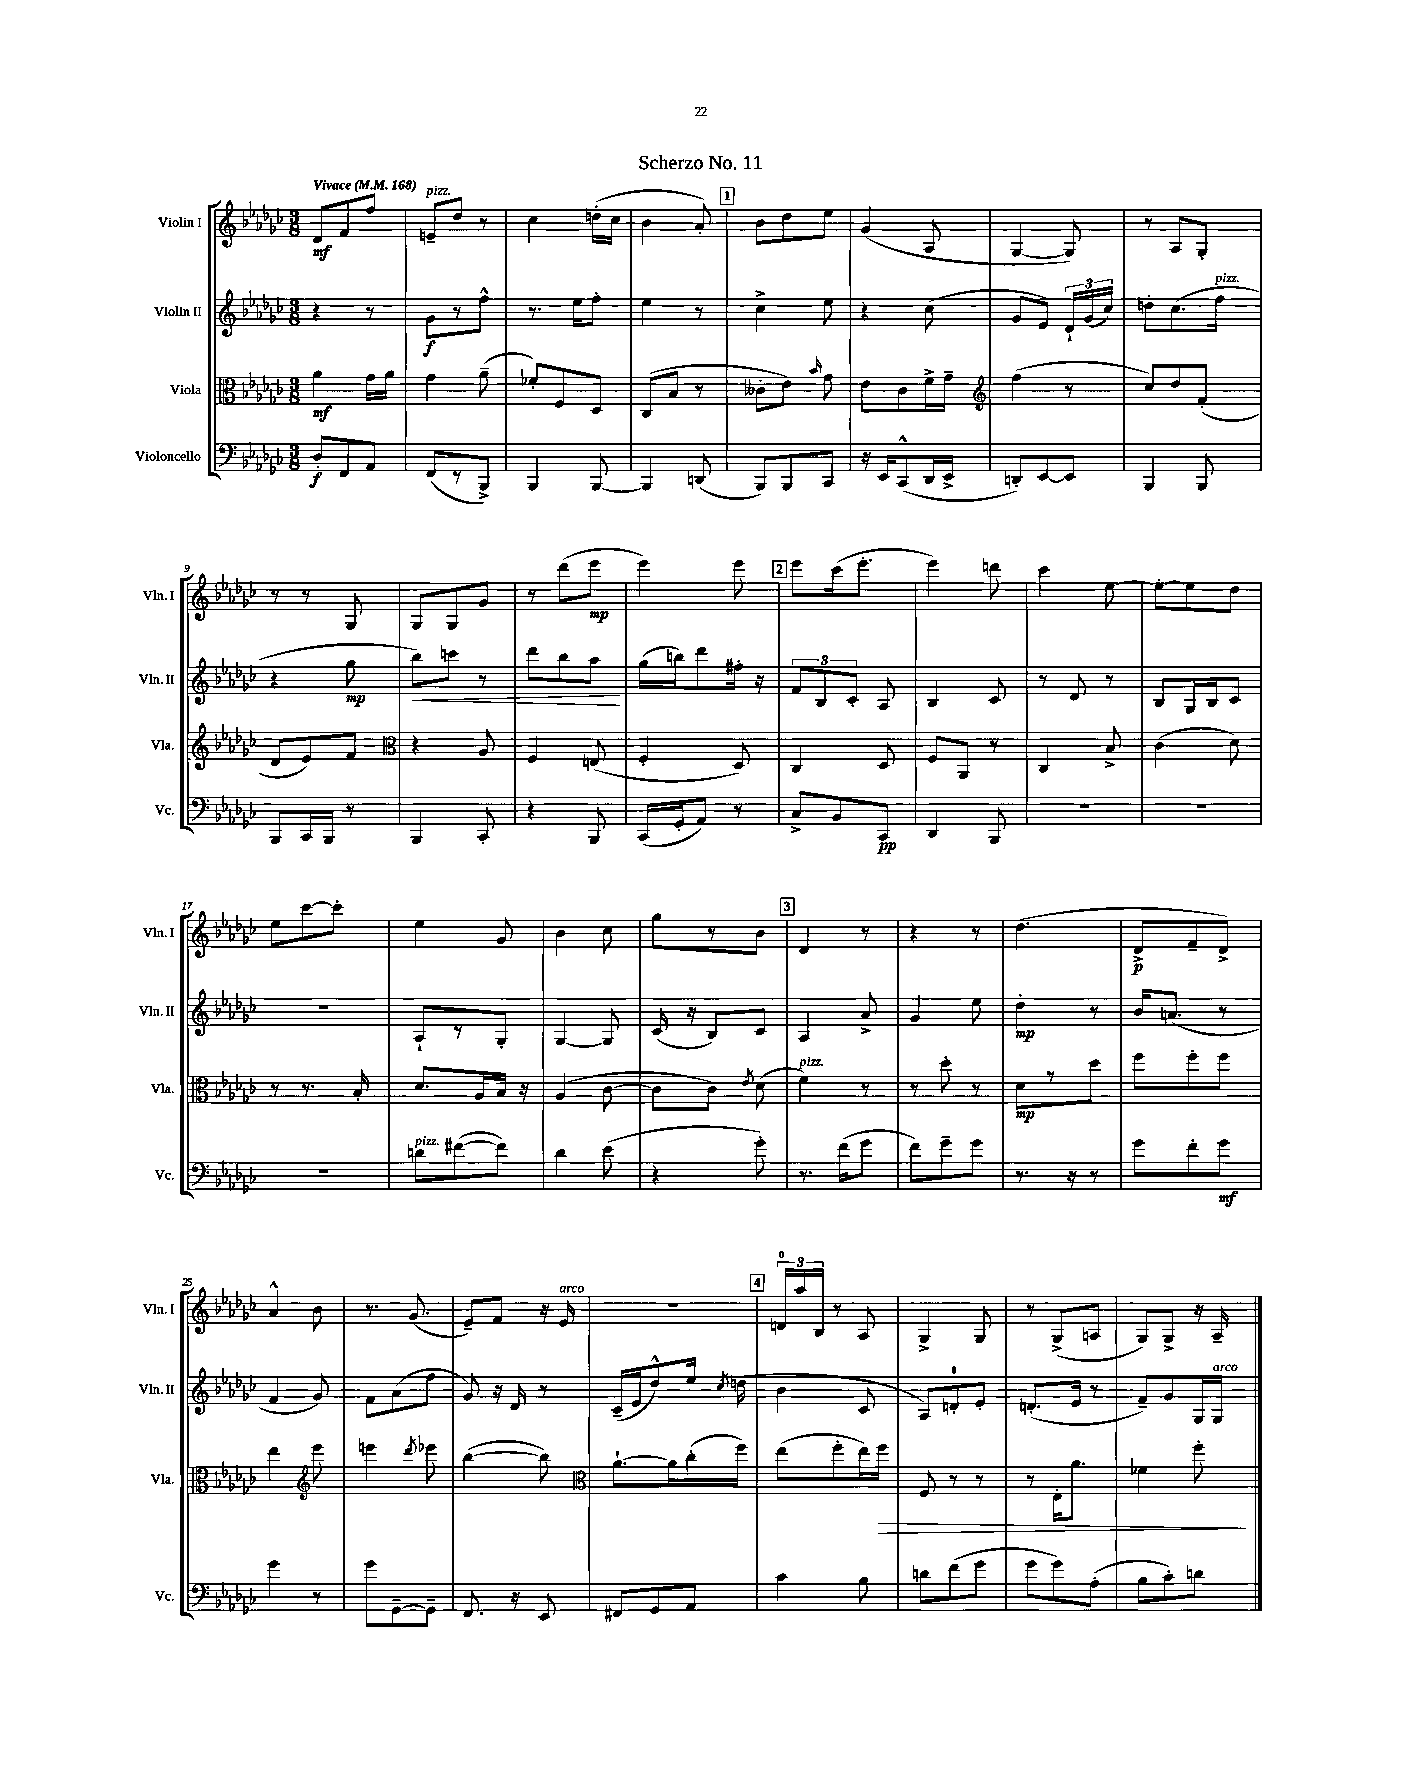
\header { title = "Scherzo No. 11" }
<<
\new StaffGroup <<
\new Staff = "s0" \with { instrumentName = "Violin I" shortInstrumentName = "Vln. I" } {
    \clef treble \key ges \major \numericTimeSignature \time 3/8 \tempo "Vivace" 4 = 168
    \autoBeamOff des'8[\mf f'8 f''8] |
    e'8[--^\markup { \italic "pizz." } des''8] r8 |
    ces''4 d''16[-.( ces''16] |
    bes'4 aes'8-.) |
    \mark \markup { \box "1" } bes'8[ des''8 ees''8] |
    ges'4( aes8 |
    ges4~ ges8) |
    r8 aes8[ ges8]-. |
    r8 r8 ges8 |
    ges8[ ges8 ges'8] |
    r8 des'''8[( ees'''8]\mp |
    ees'''4) ees'''8 |
    \mark \markup { \box "2" } ees'''8[ ces'''16( ees'''8.]-. |
    ees'''4) d'''8 |
    ces'''4 ees''8~ |
    ees''8[~-. ees''8 des''8] |
    ees''8[ ces'''8~ ces'''8]-. |
    ees''4 ges'8 |
    bes'4 ces''8 |
    ges''8[ r8 bes'8] |
    \mark \markup { \box "3" } des'4 r8 |
    r4 r8 |
    des''4.( |
    des'8[->\p f'8-- des'8]->) |
    aes'4-^ bes'8 |
    r8. ges'8.( |
    ees'8[--) f'8] r16 ees'16^\markup { \italic "arco" } |
    R4. |
    \mark \markup { \box "4" } \tuplet 3/2 { d'16[-0 aes''16 bes16] } r8 aes8 |
    ges4-> ges8 |
    r8 ges8[->( a8] |
    ges8[) ges8]-> r16 aes16-- \bar "|." |
}
\new Staff = "s1" \with { instrumentName = "Violin II" shortInstrumentName = "Vln. II" } {
    \clef treble \key ges \major \numericTimeSignature \time 3/8
    \autoBeamOff r4 r8 |
    ges'8[\f r8 f''8]-^ |
    r8. ees''16[ f''8]-. |
    ees''4 r8 |
    \mark \markup { \box "1" } ces''4-> ees''8 |
    r4 ces''8( |
    ges'8[ ees'8]) \tuplet 3/2 { des'16[-! ges'16( ces''16]) } |
    d''8[-. ces''8.( f''16]^\markup { \italic "pizz." } |
    r4 ges''8\mp |
    bes''8[\<) c'''8] r8 |
    des'''8[ bes''8 aes''8]\! |
    ges''16[( b''16) des'''8 fis''16]-. r16 |
    \mark \markup { \box "2" } \tuplet 3/2 { f'8[ bes8 ces'8]-. } aes8 |
    bes4 ces'8 |
    r8 des'8 r8 |
    bes8[ ges16 bes16 ces'8] |
    R4. |
    aes8[-! r8 ges8]-. |
    ges4~ ges8 |
    ces'16( r16 bes8[) ces'8] |
    \mark \markup { \box "3" } aes4 aes'8-> |
    ges'4 ees''8 |
    des''4-.\mp r8 |
    bes'16[ a'8.]( r8 |
    f'4 ges'8) |
    f'8[ aes'8( f''8] |
    ges'8) r16 des'16 r8 |
    ces'16[--( ees'16 des''8-^) ees''16] \acciaccatura { ces''8 } d''16( |
    \mark \markup { \box "4" } bes'4 ces'8 |
    aes8[) d'8-0-. ees'8]-. |
    d'8.[-.( ees'16] r8 |
    f'8[--) ges'8 ges16 ges16]^\markup { \italic "arco" } \bar "|." |
}
\new Staff = "s2" \with { instrumentName = "Viola" shortInstrumentName = "Vla." } {
    \clef alto \key ges \major \numericTimeSignature \time 3/8
    \autoBeamOff aes'4\mf ges'16[ aes'16] |
    ges'4 aes'8--( |
    fes'8[-.) f8 des8] |
    ces8[( bes8] r8 |
    \mark \markup { \box "1" } ceses'8[-. ees'8]) \grace { bes'16 } ges'8 |
    ees'8[ ces'8 f'16-> ges'16]-- |
    \clef treble f''4( r8 |
    ces''8[) des''8 f'8]-.( |
    des'8[ ees'8) f'8] |
    \clef alto r4 aes8 |
    f4 e8( |
    f4-. des8) |
    \mark \markup { \box "2" } ces4 des8 |
    f8[ aes,8] r8 |
    ces4 bes8-> |
    ces'4( des'8) |
    r8 r8. bes16-. |
    des'8.[ aes16 bes16] r16 |
    aes4( ces'8~ |
    ces'8[ ces'8]) \acciaccatura { ees'8 } des'8( |
    \mark \markup { \box "3" } f'4^\markup { \italic "pizz." }) r8 |
    r8 des''8-. r8 |
    des'8[\mp r8 des''8] |
    f''8[ f''8-. f''8] |
    ees''4 \clef treble ees'''8 |
    e'''4 \acciaccatura { des'''8 } ees'''8 |
    bes''4~( bes''8) |
    \clef alto aes'8.[~-! aes'16 ces''16-.( f''16]) |
    \mark \markup { \box "4" } ees''8[( f''8-. ees''16) f''16]\> |
    f8 r8 r8 |
    r8 ees16[-. aes'8.] |
    fes'4 f''8-.\! \bar "|." |
}
\new Staff = "s3" \with { instrumentName = "Violoncello" shortInstrumentName = "Vc." } {
    \clef bass \key ges \major \numericTimeSignature \time 3/8
    \autoBeamOff des8[-.\f f,8 aes,8] |
    f,8[( r8 bes,,8]->) |
    bes,,4 bes,,8~ |
    bes,,4 d,8( |
    \mark \markup { \box "1" } bes,,8[) bes,,8 ces,8] |
    r16 ees,16[ ces,8-^( des,16 ees,16]-> |
    d,8[-.) ees,8~ ees,8] |
    bes,,4 bes,,8 |
    bes,,8[ ces,16 bes,,16] r8 |
    bes,,4 ces,8-. |
    r4 bes,,8 |
    ces,16[( ges,16-. aes,8]) r8 |
    \mark \markup { \box "2" } ces8[-> bes,8 ces,8]\pp |
    des,4 bes,,8 |
    R4. |
    R4. |
    R4. |
    d'8[^\markup { \italic "pizz." } fis'8~( fis'8]) |
    des'4 ees'8( |
    r4 ges'8-.) |
    \mark \markup { \box "3" } r8. f'16[( ges'8] |
    f'8[) ges'8-- ges'8] |
    r8. r16 r8 |
    ges'8[ f'8-. ges'8]\mf |
    ges'4 r8 |
    ges'8[ ges,8~-- ges,8]-- |
    f,8. r16 ees,8 |
    fis,8[ ges,8 aes,8] |
    \mark \markup { \box "4" } ces'4 bes8 |
    d'8[ f'8( ges'8] |
    ges'8[ ges'8) aes8]-.( |
    bes8[ ces'8-.) d'8] \bar "|." |
}
>>
>>
